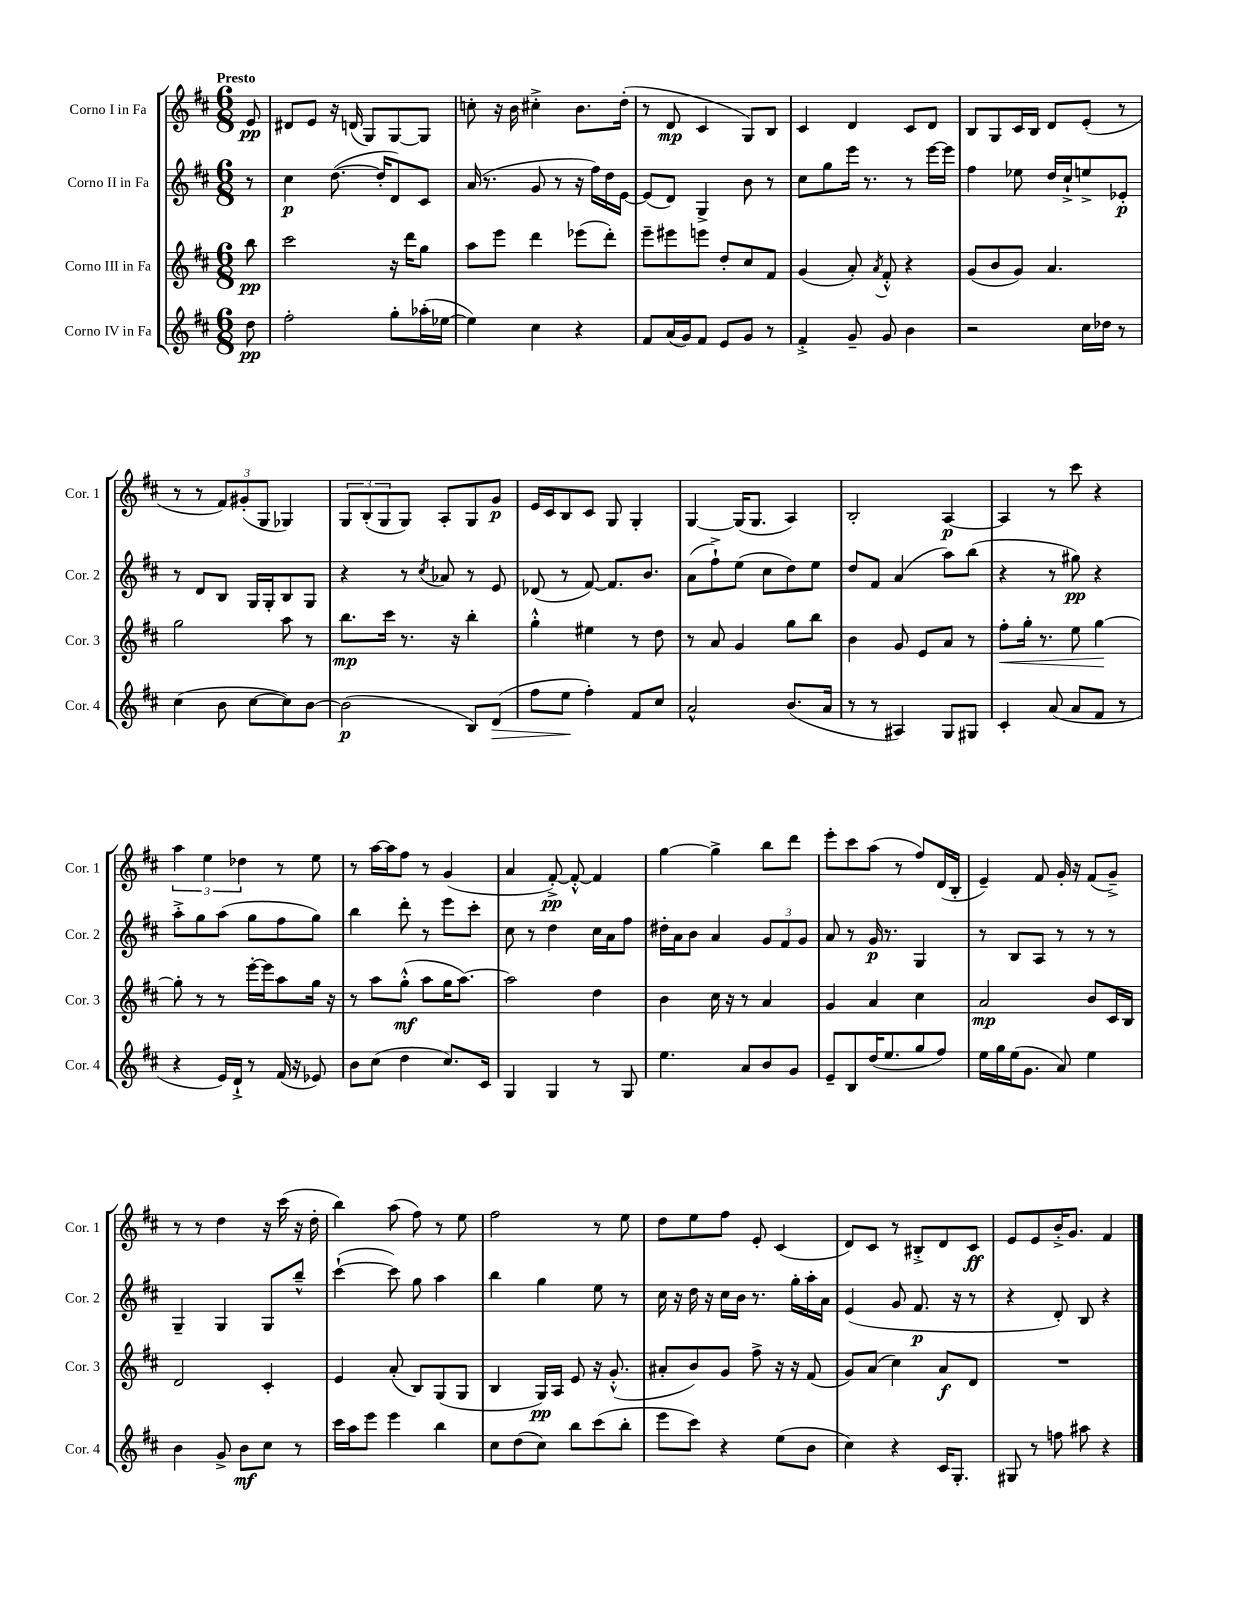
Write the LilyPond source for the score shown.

<<
\new StaffGroup <<
\new Staff = "s0" \with { instrumentName = "Corno I in Fa" shortInstrumentName = "Cor. 1" } {
    \clef treble \key d \major \numericTimeSignature \time 6/8 \partial 8 \tempo "Presto"
    e'8\pp |
    dis'8 e'8 r16 d'16( g8) g8~ g8 |
    c''8-. r16 b'16 cis''4-.-> b'8. d''16-.( |
    r8 d'8\mp cis'4 g8) b8 |
    cis'4 d'4 cis'8 d'8 |
    b8 g8 cis'16 b16 d'8 e'8-.( r8 |
    r8 r8 \tuplet 3/2 { fis'8) gis'8-.( g8 } ges4) |
    \tuplet 3/2 { g8 b8-.( g8 } g8) a8-. g8 g'8\p |
    e'16 cis'16 b8 cis'8 g8 g4-. |
    g4~ g16( g8. a4) |
    b2-. a4~\p |
    a4 r8 cis'''8 r4 |
    \tuplet 3/2 { a''4 e''4 des''4 } r8 e''8 |
    r8 a''16~ a''16 fis''8 r8 g'4( |
    a'4 fis'8~-.->\pp) fis'8~-.-^ fis'4 |
    g''4~ g''4-> b''8 d'''8 |
    e'''8-. cis'''8 a''8( r8 fis''8) d'16( b16-. |
    e'4--) fis'8 g'16-. r16 fis'8( g'8--->) |
    r8 r8 d''4 r16 cis'''16( r16 d''16-. |
    b''4) a''8( fis''8) r8 e''8 |
    fis''2 r8 e''8 |
    d''8 e''8 fis''8 e'8-. cis'4( |
    d'8) cis'8 r8 bis8-.-> d'8 cis'8\ff |
    e'8 e'8 b'16-.-> g'8. fis'4 \bar "|." |
}
\new Staff = "s1" \with { instrumentName = "Corno II in Fa" shortInstrumentName = "Cor. 2" } {
    \clef treble \key d \major \numericTimeSignature \time 6/8 \partial 8
    r8 |
    cis''4\p d''8.~( d''16-. d'8) cis'8 |
    a'16( r8. g'8 r8 r16 fis''16) d''16 e'16~ |
    e'8( d'8) g4-> b'8 r8 |
    cis''8 g''8 e'''16 r8. r8 e'''16~ e'''16 |
    fis''4 ees''8 d''16 cis''16-!-> e''8-> ees'8-.\p |
    r8 d'8 b8 g16 g16-. b8 g8 |
    r4 r8 \acciaccatura { cis''8 } aes'8 r8 e'8 |
    des'8( r8 fis'8~) fis'8. b'8. |
    a'8( fis''8-!->) e''8( cis''8 d''8) e''8 |
    d''8 fis'8 a'4( a''8) b''8( |
    r4 r8 gis''8\pp) r4 |
    a''8-.-> g''8 a''8( g''8 fis''8 g''8) |
    b''4 d'''8-. r8 e'''8 cis'''8-. |
    cis''8 r8 d''4 cis''16 a'16 fis''8 |
    dis''16-. a'16 b'8 a'4 \tuplet 3/2 { g'8 fis'8 g'8 } |
    a'8 r8 g'16\p r8. g4 |
    r8 b8 a8 r8 r8 r8 |
    g4-- g4 g8 b''8---^ |
    cis'''4~-!( cis'''8) g''8 a''4 |
    b''4 g''4 e''8 r8 |
    cis''16 r16 d''16 r16 cis''16 b'16 r8. g''16-. a''16-. a'16 |
    e'4( g'8 fis'8.\p r16 r8 |
    r4 d'8-.) b8 r4 \bar "|." |
}
\new Staff = "s2" \with { instrumentName = "Corno III in Fa" shortInstrumentName = "Cor. 3" } {
    \clef treble \key d \major \numericTimeSignature \time 6/8 \partial 8
    b''8\pp |
    cis'''2 r16 d'''16 g''8 |
    a''8 e'''8 d'''4 ees'''8( d'''8-.) |
    e'''8-- eis'''8 e'''8 d''8-. cis''8 fis'8 |
    g'4( a'8-.) \acciaccatura { a'8 } fis'8-.-^ r4 |
    g'8( b'8 g'8) a'4. |
    g''2 a''8 r8 |
    b''8.\mp cis'''16 r8. r16 b''4-. |
    g''4-.-^ eis''4 r8 d''8 |
    r8 a'8 g'4 g''8 b''8 |
    b'4 g'8 e'8 a'8 r8 |
    fis''8-.\< g''16-. r8. e''8 g''4~\! |
    g''8-. r8 r8 e'''16~-. e'''16 a''8 g''16 r16 |
    r8 a''8 g''8-.-^\mf( a''8 g''16 a''8.~) |
    a''2 d''4 |
    b'4 cis''16 r16 r8 a'4 |
    g'4 a'4 cis''4 |
    a'2\mp b'8 cis'16 b16 |
    d'2 cis'4-. |
    e'4 a'8-.( b8) g8( g8 |
    b4 g16\pp) a16 e'8 r16 g'8.-.-^( |
    ais'8-. b'8) g'8 fis''8-> r16 r16 fis'8( |
    g'8) a'8( cis''4) a'8\f d'8 |
    R2. \bar "|." |
}
\new Staff = "s3" \with { instrumentName = "Corno IV in Fa" shortInstrumentName = "Cor. 4" } {
    \clef treble \key d \major \numericTimeSignature \time 6/8 \partial 8
    d''8\pp |
    fis''2-. g''8-. aes''16-.( ees''16~ |
    ees''4) cis''4 r4 |
    fis'8 a'16( g'16) fis'8 e'8 g'8 r8 |
    fis'4-.-> g'8-- g'8 b'4 |
    r2 cis''16 des''16 r8 |
    cis''4( b'8 cis''8~ cis''8) b'8~ |
    b'2\p( b8) d'8\>( |
    fis''8 e''8\! fis''4-.) fis'8 cis''8 |
    a'2-^ b'8.( a'16 |
    r8 r8 ais4) g8 gis8 |
    cis'4-. a'8( a'8 fis'8 r8 |
    r4 e'16) d'16-!-> r8 fis'16( r16 ees'8) |
    b'8 cis''8( d''4 cis''8.) cis'16 |
    g4 g4 r8 g8 |
    e''4. a'8 b'8 g'8 |
    e'8-- b8 d''16( e''8. g''8 fis''8) |
    e''16 g''16 e''16( g'8. a'8) e''4 |
    b'4 g'8-> b'8\mf cis''8 r8 |
    cis'''16 a''16 e'''8 e'''4 b''4 |
    cis''8 d''8( cis''8) b''8 cis'''8( b''8-. |
    e'''8 cis'''8) r4 e''8( b'8 |
    cis''4) r4 cis'16 g8.-. |
    gis8 r8 f''8 ais''8 r4 \bar "|." |
}
>>
>>
\layout { \context { \Score \remove "Bar_number_engraver" } }
